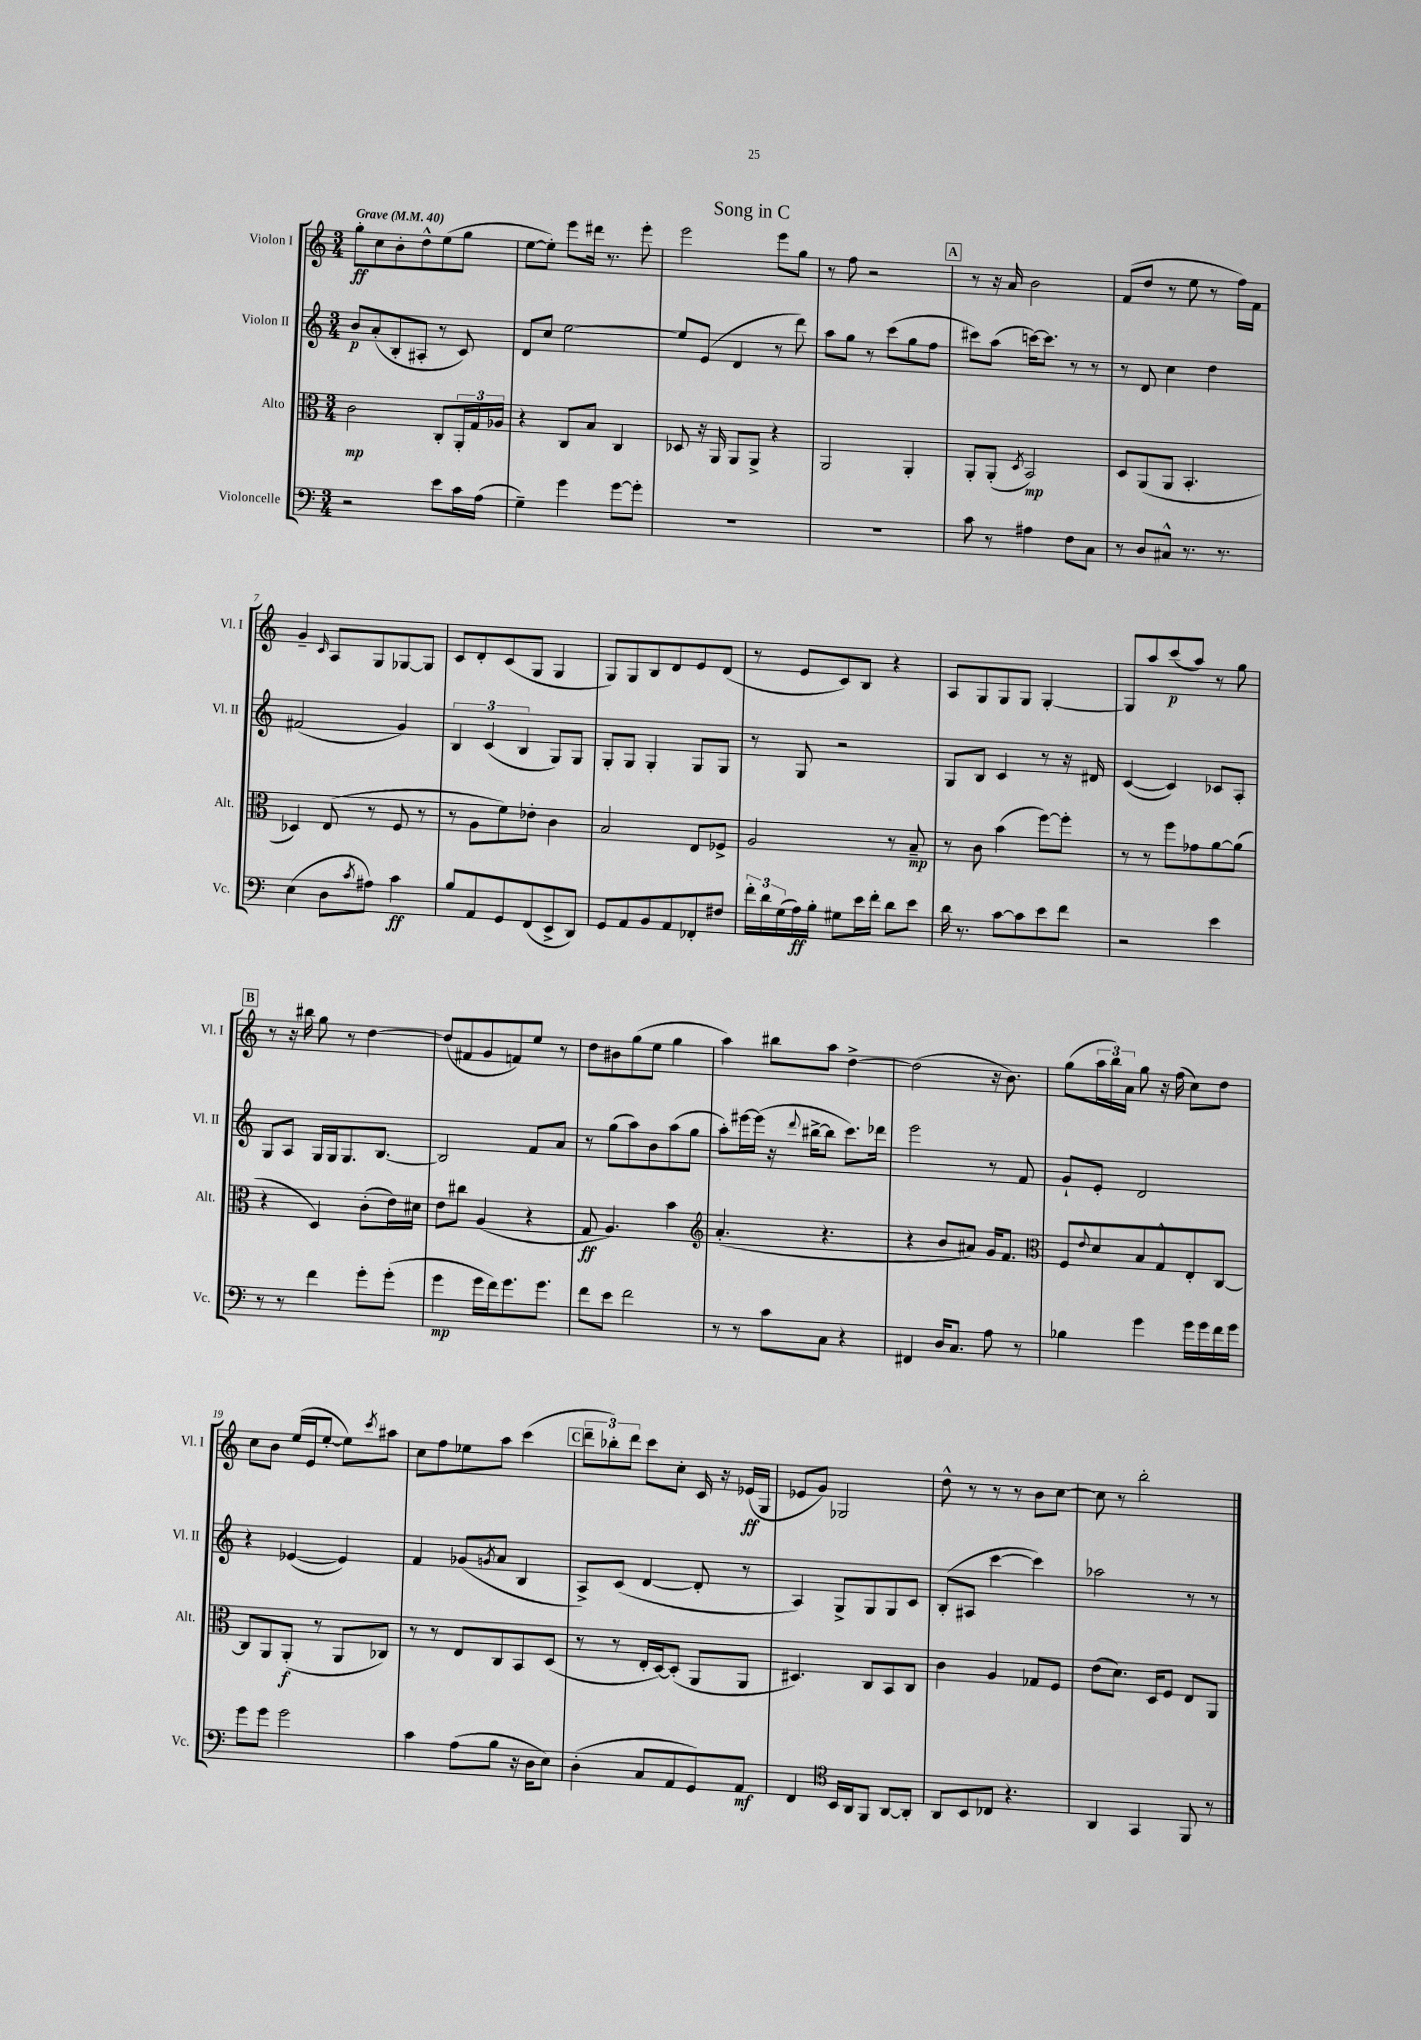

**kern	**kern	**kern	**kern
*staff4	*staff3	*staff2	*staff1
*clefF4	*clefC3	*clefG2	*clefG2
*k[]	*k[]	*k[]	*k[]
*M3/4	*M3/4	*M3/4	*M3/4
*MM40	*MM40	*MM40	*MM40
2r	2c	8b	8gg'
.	.	(8a'	8cc
.	.	8B'	8b'
.	.	8A#'	8dd^^
8e	8C'	8r	(8ee
16c	24AA'	8c)	8gg
.	24G	.	.
(16A	.	.	.
.	24A-	.	.
=	=	=	=
4G~)	4r	8d	[8ee
.	.	8cc	8ee'])
4g	8C	[2ee	8eee
.	8B	.	16ddd#
.	.	.	8.r
[8g	4C	.	.
8g']	.	.	8eee'
=	=	=	=
2.r	8D-	8ee]	2eee
.	16r	(8e	.
.	16AA	.	.
.	8AA	4d	.
.	8AA^	.	.
.	4r	8r	8eee
.	.	8ddd)	8gg
=	=	=	=
2.r	2AA	8aa	8r
.	.	8gg	8ff
.	.	8r	2r
.	.	(8ccc	.
.	4AA'	8gg	.
.	.	8ff	.
=	=	=	=
8c	8AA'	8ccc#)	8r
8r	(8AA'	(8aa	16r
.	.	.	16a
.	8qD	.	.
4A#	2BB)	[16ccc)	2b
.	.	8.ccc]	.
8F	.	8r	.
8C	.	8r	.
=	=	=	=
8r	8D	8r	(8f
8D	(8AA	8d	8dd
8C#^^	8AA	4cc	8r
8.r	4.BB'	.	8ee
.	.	4dd	8r
8.r	.	.	.
.	.	.	16ff)
.	.	.	16f
=	=	=	=
(4E	4D-)	(2f#	4g~
.	.	.	16qqc
8D	(8E	.	8A
8qc	.	.	.
8A#)	8r	.	8G
4c	8F	4g)	[8G-
.	8r	.	8G-]
=	=	=	=
8B	8r	6B	8c
8AA	8A	.	8d'
.	.	(6c	.
8GG	8f)	.	(8c
.	.	6B	.
(8FF	8e-'	.	8G
8EE^	4c	8G)	4G
8DD)	.	8G	.
=	=	=	=
8GG	2B	8G'	8G)
8AA	.	8G	8G
8BB	.	4G'	8B
8AA	.	.	8d
8FF-'	8E	8G	8e
8F#	8F-^	8G	(8d
=	=	=	=
24f'	2A	8r	8r
24d	.	.	.
(24G	.	.	.
16A)	.	8G	8e
16B'	.	.	.
8G#	.	2r	8c)
16e	.	.	8B
16f'	.	.	.
8d	8r	.	4r
8e	8B~	.	.
=	=	=	=
16d	8r	8G	8A
8.r	.	.	.
.	8c	8B	8G
[8c	(4b	4c	8G
8c]	.	.	8G
8e	[8ff)	8r	[4G'
8f	8ff']	16r	.
.	.	16d#	.
=	=	=	=
2r	8r	([4c	8G]
.	8r	.	8aa
.	8ff	4c])	(8ccc
.	8g-	.	8aa)
4e	[8a	8c-	8r
.	(8a]	8A'	8gg
=	=	=	=
8r	4r	8G	8r
8r	.	8A	16r
.	.	.	16bb#
4f	4D)	16G	8gg
.	.	16G	.
.	.	8.G	8r
8g'	(8c'	.	[4dd
.	.	[8.B	.
(8g'	16e)	.	.
.	16d#	.	.
=	=	=	=
4g	8e	2B]	(8dd]
.	8cc#	.	8f#
16g	(4A	.	8g
16f)	.	.	.
8.g	.	.	8f)
.	4r	8f	8ee
8.g	.	.	.
.	.	8a	8r
=	=	=	=
8f	8G	8r	8dd
8e	4.A)	(8gg	8b#
2f	.	8aa)	(8gg
.	.	8b	8ee
.	4b	(8aa	4gg
.	.	8gg	.
=	=	=	=
*	*clefG2	*	*
8r	(4.a'	8aa')	4aa)
8r	.	[16eee#	.
.	.	(16eee#]	.
8c	.	16r	8bb#
.	.	8qqddd	.
.	.	[16bb#^	.
8C	4.r	8bb#]	8aa
4r	.	8.ccc)	[4dd^
.	.	16ddd-	.
=	=	=	=
4FF#	4r	2eee	(2dd]
16D	8b	.	.
8.C	.	.	.
.	8a#)	.	.
8A	16g	8r	16r
.	8.f	.	8.b)
8r	.	8f	.
=	=	=	=
*	*clefC3	*	*
4B-	8F	8g`	(8gg
.	8qqe	.	.
.	8d	8e'	24aa
.	.	.	24bb)
.	.	.	24a
4g	8B	2d	8gg
.	8G^^	.	16r
.	.	.	(16ff
16g	8E'	.	8cc)
16g	.	.	.
16f	[8C	.	8dd
16g	.	.	.
=	=	=	=
8g	8C]	4r	8cc
8g	8AA	.	8b
2g	(8AA'	([4e-	(16ee
.	.	.	16e
.	8r	.	[8ee'
.	8AA	4e-])	8ee])
.	.	.	8qccc
.	8C-)	.	8aa#
=	=	=	=
4c	8r	4f	8cc
.	8r	.	8ff
(8A	8E	(8g-	8ee-
.	.	8qg	.
8B	8C	8a	8aa
16r	8BB	4B	(4ccc
16D	.	.	.
8E)	(8D	.	.
=	=	=	=
(4D'	8r	8A^)	12ddd~
.	.	.	12bb-')
.	8r	(8c	.
.	.	.	12ddd
8C	16E'	[4d	8ccc
.	[16D)	.	.
8AA	(8D']	.	8cc'
8GG)	8AA	8d']	16c
.	.	.	16r
8AA	8AA	8r	(16e-
.	.	.	16G
=	=	=	=
4FF	4.D#)	4A)	8e-
.	.	.	8g)
*clefC4	*	*	*
16BB	.	8G^	2G-
16AA	.	.	.
8FF	8C	8G	.
[8AA	8BB	8G	.
8AA']	8C	8c	.
=	=	=	=
8AA	4c	(8B'	8dd^^
8BB	.	8A#	8r
8C-	4A	[4ccc	8r
4.r	.	.	8r
.	8G-	4ccc])	8b
.	8F	.	[8cc
=	=	=	=
4AA	(8e	2aa-	8cc]
.	8.d)	.	8r
4GG	.	.	2bb'
.	16D	.	.
.	8F	.	.
8FF	8E	8r	.
8r	8AA	8r	.
==	==	==	==
*-	*-	*-	*-
